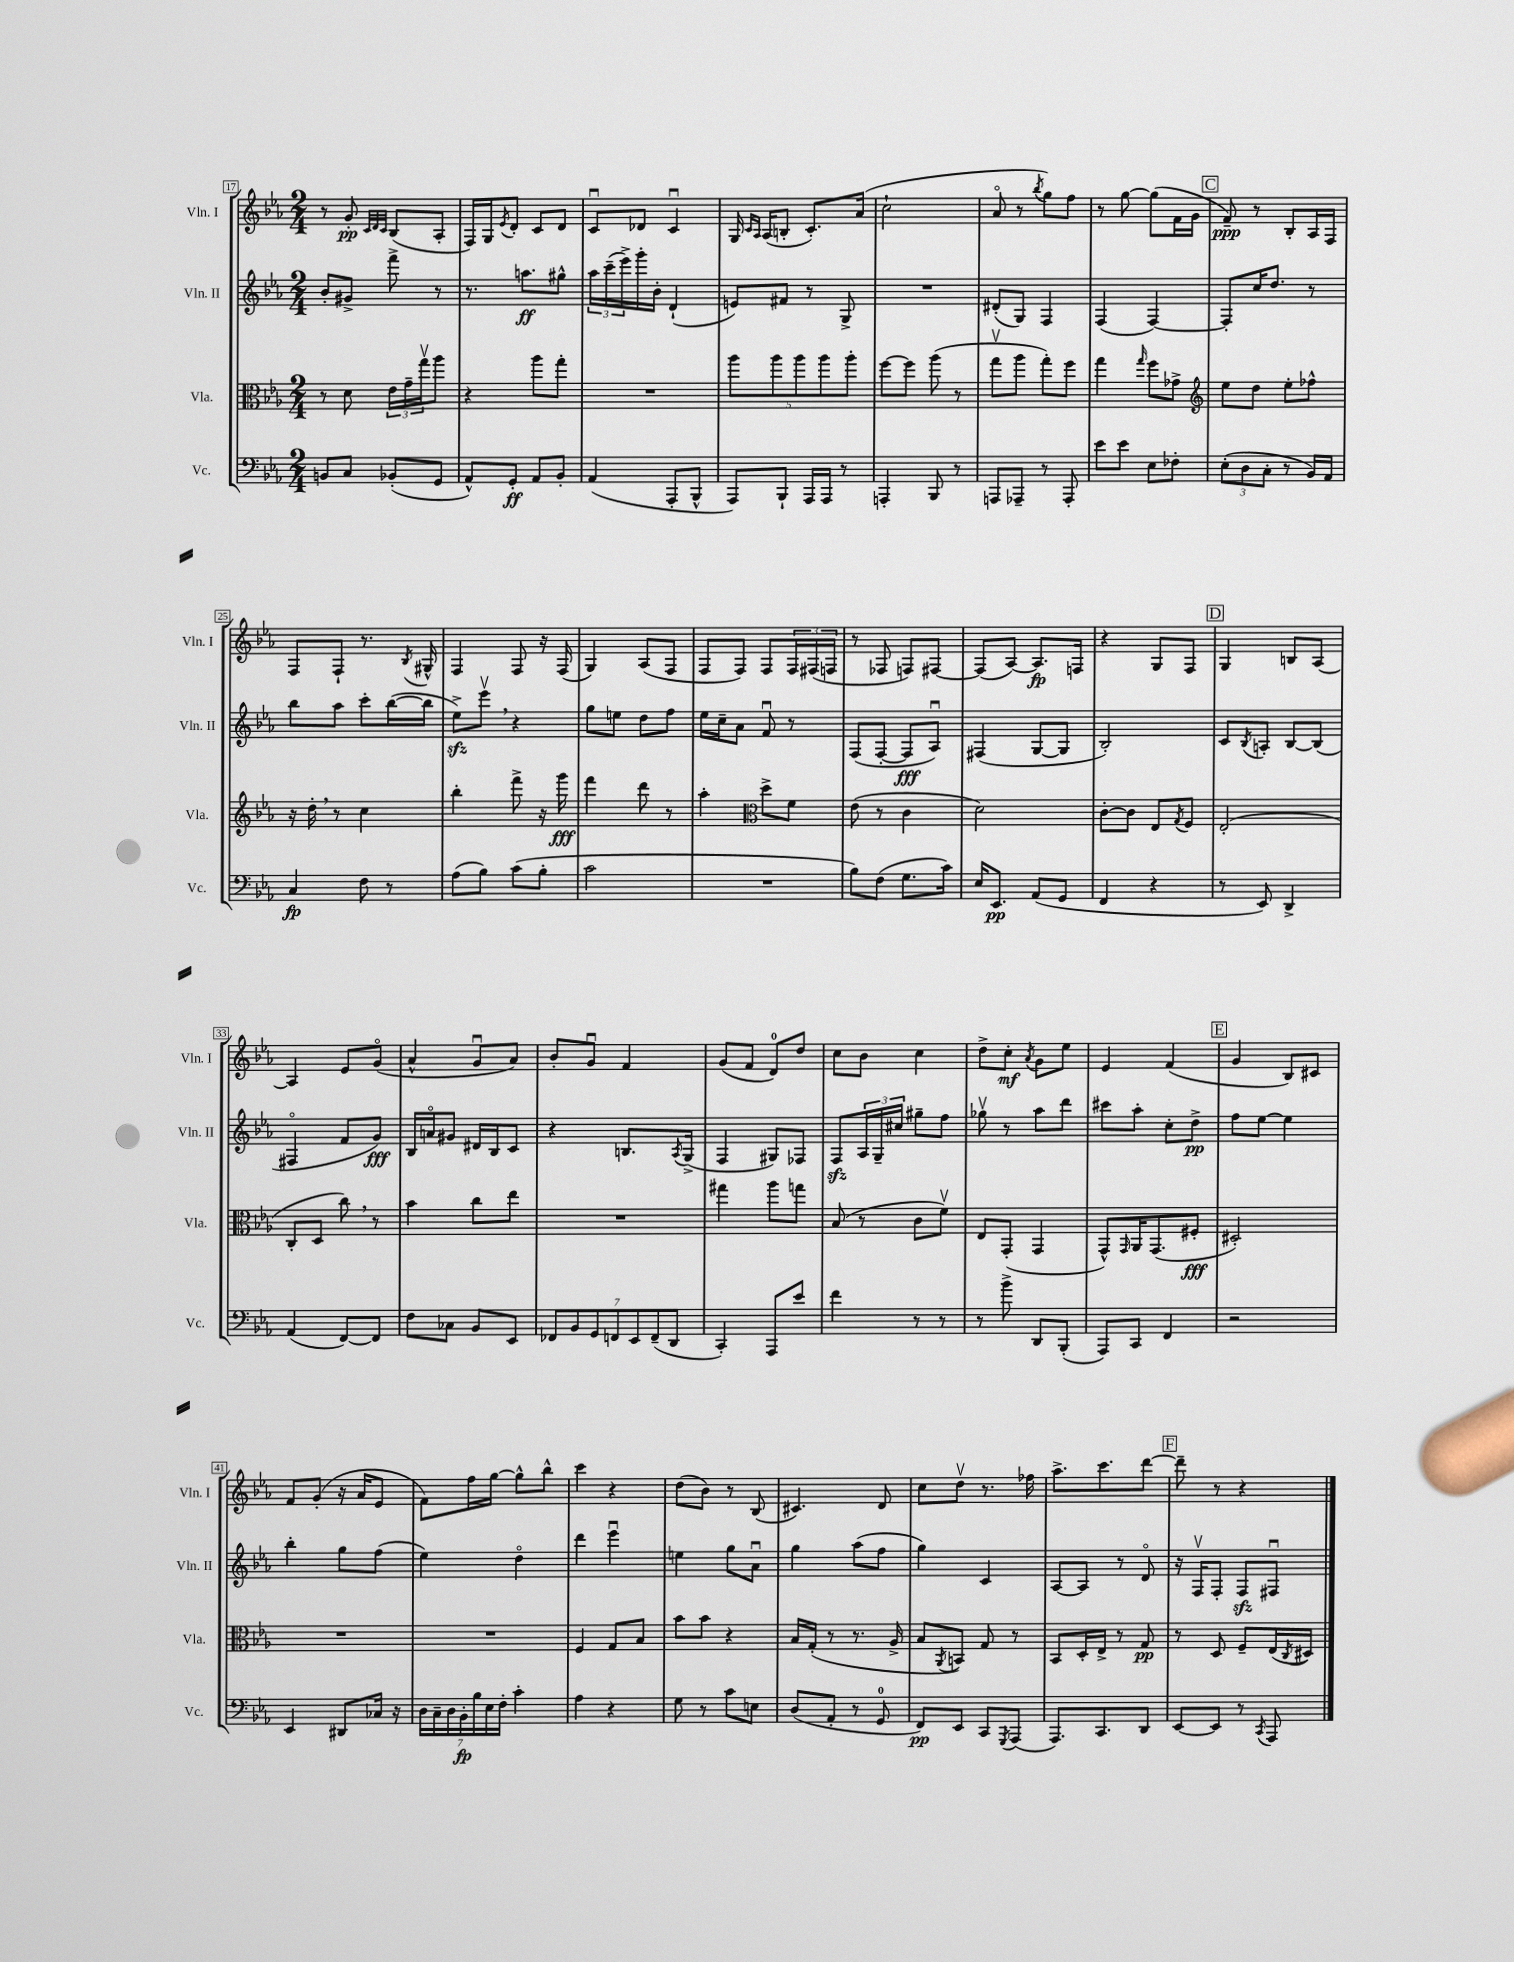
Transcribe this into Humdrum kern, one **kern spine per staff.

**kern	**dynam	**kern	**dynam	**kern	**dynam	**kern	**dynam
*part4	*part4	*part3	*part3	*part2	*part2	*part1	*part1
*staff4	*staff4	*staff3	*staff3	*staff2	*staff2	*staff1	*staff1
*I"Vc.	*	*I"Vla.	*	*I"Vln. II	*	*I"Vln. I	*
*I'Vc.	*	*I'Vla.	*	*I'Vln. II	*	*I'Vln. I	*
*clefF4	*	*clefC3	*	*clefG2	*	*clefG2	*
*k[b-e-a-]	*	*k[b-e-a-]	*	*k[b-e-a-]	*	*k[b-e-a-]	*
*M2/4	*	*M2/4	*	*M2/4	*	*M2/4	*
=17	=17	=17	=17	=17	=17	=17	=17
8BBn/L	.	8r	.	8b-'/L	.	8r	.
8C/J	.	8d\	.	8g#X^/J	.	8g'/	pp
.	.	.	.	.	.	32qqc/LLL	.
.	.	.	.	.	.	32qqd/	.
.	.	.	.	.	.	32qqc/JJJ	.
(8BB-X'/L	.	24e-\LL	.	8fff^\	.	(8B-/L	.
.	.	24g~\	.	.	.	.	.
.	.	24ggv\J	.	.	.	.	.
8GG/J	.	8aa-\J	.	8r	.	8A-'/J	.
=18	=18	=18	=18	=18	=18	=18	=18
8AA-^^/L)	.	4r	.	8.r	.	16F/LL)	.
.	.	.	.	.	.	16G/J	.
.	.	.	.	.	.	8qe-/	.
8GG'/J	ff	.	.	.	.	8d'/J	.
.	.	.	.	8.aan\L	ff	.	.
8AA-/L	.	8aa-\L	.	.	.	8c/L	.
8BB-'/J	.	8gg'\J	.	8gg#X^^\J	.	8d/J	.
=19	=19	=19	=19	=19	=19	=19	=19
(4AA-/	.	2r	.	24aa-\LL	.	8cu/L	.
.	.	.	.	(24ccc~\	.	.	.
.	.	.	.	24eee-^\)	.	.	.
.	.	.	.	16ggg'\	.	8d-X/J	.
.	.	.	.	16b-'\JJ	.	.	.
8AAA-'/L	.	.	.	(4d`/	.	4cu/	.
8BBB-^^/J	.	.	.	.	.	.	.
=20	=20	=20	=20	=20	=20	=20	=20
8AAA-/L)	.	10aa-\L	.	8en/L)	.	16G/	.
.	.	.	.	.	.	16qqc/LL	.
.	.	.	.	.	.	16qqA-/JJ	.
.	.	.	.	.	.	(16A-/KL	.
.	.	10aa-\	.	.	.	.	.
8BBB-`/J	.	.	.	8f#X/J	.	8Bn'/J	.
.	.	10aa-\	.	.	.	.	.
16AAA-/LL	.	.	.	8r	.	8.c'/L)	.
.	.	10aa-\	.	.	.	.	.
16AAA-/JJ	.	.	.	.	.	.	.
8r	.	.	.	8G^/	.	.	.
.	.	10aa-'\J	.	.	.	.	.
.	.	.	.	.	.	(16a-/Jk	.
=21	=21	=21	=21	=21	=21	=21	=21
4AAAn'/	.	[8ff\L	.	2r	.	2cc`\	.
.	.	8ff\J]	.	.	.	.	.
8BBB-/	.	(8aa-\	.	.	.	.	.
8r	.	8r	.	.	.	.	.
=22	=22	=22	=22	=22	=22	=22	=22
8AAAn/L	.	8ggv\L	.	(8d#X'/L	.	8a-/	.
8AAA-X~/J	.	8aa-\J	.	8G/J)	.	8r	.
.	.	.	.	.	.	8qbb-/	.
8r	.	8gg'\L)	.	4F/	.	8gg\L)	.
8AAA-'/	.	8ff\J	.	.	.	8ff\J	.
=23	=23	=23	=23	=23	=23	=23	=23
8e-\L	.	4gg\	.	(4F/	.	8r	.
8e-\J	.	.	.	.	.	[8gg\	.
.	.	16qqgg/	.	.	.	.	.
8E-\L	.	8ff\L	.	[4F/)	.	(8gg\L]	.
8F-X'\J	.	8g-X^\J	.	.	.	16f\L	.
.	.	.	.	.	.	16g\JJ	.
!!LO:REH:place=s1:t=C
=24	=24	=24	=24	=24	=24	=24	=24
*	*	*clefG2	*	*	*	*	*
(12E-'\L	.	8ee-\L	.	8F'/L]	.	8f~/)	ppp
12D\	.	.	.	.	.	.	.
.	.	8dd\J	.	16cc/K	.	8r	.
12C'\J	.	.	.	.	.	.	.
.	.	.	.	8.dd/J	.	.	.
8r	.	8ee-'\L	.	.	.	8B-'/L	.
16BB-/LL)	.	8ff-X^^\J	.	8r	.	16A-/L	.
16AA-/JJ	.	.	.	.	.	16F/JJ	.
!!LO:LB:g=z
=25	=25	=25	=25	=25	=25	=25	=25
4C/	fp	16r	.	8bb-\L	.	8F/L	.
.	.	16dd',\	.	.	.	.	.
.	.	8r	.	8aa-\J	.	8F`/J	.
8F\	.	4cc\	.	8ccc'\L	.	8.r	.
8r	.	.	.	([16bb-\L	.	.	.
.	.	.	.	.	.	8qB-/	.
.	.	.	.	16bb-\JJ]	.	16G#X^^/	.
=26	=26	=26	=26	=26	=26	=26	=26
(8A-\L	.	4bb-'\	.	8ee-zz^\L)	.	4F/	.
8B-\J)	.	.	.	8eee-v,\J	.	.	.
(8c\L	.	8fff^\	.	4r	.	8F/	.
8B-'\J	.	16r	.	.	.	16r	.
.	.	16ggg\	fff	.	.	(16F/	.
=27	=27	=27	=27	=27	=27	=27	=27
2c\	.	4fff\	.	8gg\L	.	4G/)	.
.	.	.	.	8een\J	.	.	.
.	.	8ddd\	.	8dd\L	.	(8A-/L	.
.	.	8r	.	8ff\J	.	8F/J	.
=28	=28	=28	=28	=28	=28	=28	=28
2r	.	4aa-'\	.	16ee-\LL	.	8F/L	.
.	.	.	.	16cc~\J	.	.	.
.	.	.	.	8a-\J	.	8F/J)	.
*	*	*clefC3	*	*	*	*	*
.	.	8dd^\L	.	8fu/	.	8F/L	.
.	.	8f\J	.	8r	.	24F/L	.
.	.	.	.	.	.	(24F#X/	.
.	.	.	.	.	.	24Fn/JJ	.
=29	=29	=29	=29	=29	=29	=29	=29
8B-\L)	.	(8e-\	.	(8F/L	.	8r	.
(8F\J	.	8r	.	[8F'/J	.	8F-X/	.
8.G\L	.	4c\	.	8F/L]	fff	8Fn/L)	.
.	.	.	.	8A-u/J)	.	[8F#X/J	.
16c\Jk)	.	.	.	.	.	.	.
=30	=30	=30	=30	=30	=30	=30	=30
16E-/KL	.	2d\)	.	(4F#X/	.	(8F#/L]	.
8.EE-/J	pp	.	.	.	.	.	.
.	.	.	.	.	.	[8A-/J)	.
(8AA-/L	.	.	.	[8G/L	.	8.A-/L]	fp
8GG/J	.	.	.	8G/J]	.	.	.
.	.	.	.	.	.	16Fn/Jk	.
=31	=31	=31	=31	=31	=31	=31	=31
4FF/	.	[8c'\L	.	2B-'/)	.	4r	.
.	.	8c\J]	.	.	.	.	.
4r	.	8E-/L	.	.	.	8G/L	.
.	.	8qG/	.	.	.	.	.
.	.	8F/J	.	.	.	8F/J	.
!!LO:REH:place=s1:t=D
=32	=32	=32	=32	=32	=32	=32	=32
8r	.	(2E-'/	.	8c/L	.	4G/	.
.	.	.	.	8qB-/	.	.	.
8EE-/)	.	.	.	8An'/J	.	.	.
4DD^/	.	.	.	[8B-/L	.	8Bn/L	.
.	.	.	.	(8B-/J]	.	[8A-/J	.
!!LO:LB:g=z
=33	=33	=33	=33	=33	=33	=33	=33
(4AA-/	.	8C'/L	.	4F#X/	.	4A-/]	.
.	.	8D/J	.	.	.	.	.
[8FF/L)	.	8cc,\)	.	8f/L	.	8e-/L	.
8FF/J]	.	8r	.	8g/J)	fff	(8g/J	.
=34	=34	=34	=34	=34	=34	=34	=34
8F\L	.	4b-\	.	16B-/LL	.	4a-^^/	.
.	.	.	.	16an/J	.	.	.
8C-X\J	.	.	.	8g#X/J	.	.	.
8BB-/L	.	8cc\L	.	16d#X/LL	.	8gu/L	.
.	.	.	.	16B-/J	.	.	.
8EE-/J	.	8ee-\J	.	8c/J	.	8a-/J)	.
=35	=35	=35	=35	=35	=35	=35	=35
14FF-X/L	.	2r	.	4r	.	8b-'/L	.
14BB-/	.	.	.	.	.	.	.
.	.	.	.	.	.	8gu/J	.
14GG/	.	.	.	.	.	.	.
14FFn/	.	.	.	.	.	.	.
.	.	.	.	8.Bn/L	.	4f/	.
14EE-/	.	.	.	.	.	.	.
(14FF~/	.	.	.	.	.	.	.
14DD/J	.	.	.	.	.	.	.
.	.	.	.	8qA-/	.	.	.
.	.	.	.	(16G^/Jk	.	.	.
=36	=36	=36	=36	=36	=36	=36	=36
4CC'/)	.	4gg#X\	.	4F/	.	(8g/L	.
.	.	.	.	.	.	8f/J	.
8AAA-/L	.	8aa-\L	.	8G#X/L)	.	8d/L)	.
8e-/J	.	8ggn\J	.	8F-X/J	.	8dd/J	.
=37	=37	=37	=37	=37	=37	=37	=37
4f\	.	(8B-/	.	8Fzz/L	.	8cc\L	.
.	.	8r	.	24A-/L	.	8b-\J	.
.	.	.	.	24G~/	.	.	.
.	.	.	.	24cc#X/JJ	.	.	.
8r	.	8c\L	.	8gg#X~\L	.	4cc\	.
8r	.	8fv\J)	.	8ff\J	.	.	.
=38	=38	=38	=38	=38	=38	=38	=38
8r	.	8E-/L	.	8gg-Xv\	.	8dd^\L	.
8b-^\	.	(8GG'/J	.	8r	.	8cc'\J	mf
.	.	.	.	.	.	8qa-/	.
8DD/L	.	4GG/	.	8aa-\L	.	8g\L	.
(8BBB-'/J	.	.	.	8ddd\J	.	8ee-\J	.
=39	=39	=39	=39	=39	=39	=39	=39
8AAA-/L)	.	8GG^^/L)	.	8ccc#X\L	.	4e-/	.
.	.	16qqGG/	.	.	.	.	.
8CC/J	.	16AA-/K	.	8aa-'\J	.	.	.
.	.	(8.GG/	.	.	.	.	.
4FF/	.	.	.	8cc'\L	.	(4f/	.
.	.	8F#X'/J	fff	8dd^\J	pp	.	.
!!LO:REH:place=s1:t=E
=40	=40	=40	=40	=40	=40	=40	=40
2r	.	2D#X'/)	.	8ff\L	.	4g/	.
.	.	.	.	[8ee-\J	.	.	.
.	.	.	.	4ee-\]	.	8B-/L)	.
.	.	.	.	.	.	8c#X/J	.
!!LO:LB:g=z
=41	=41	=41	=41	=41	=41	=41	=41
4EE-/	.	2r	.	4bb-'\	.	8f/L	.
.	.	.	.	.	.	(8g'/J	.
8DD#X/L	.	.	.	8gg\L	.	16r	.
.	.	.	.	.	.	16a-/KL	.
16C-X/Jk	.	.	.	(8ff\J	.	8e-/J	.
16r	.	.	.	.	.	.	.
=42	=42	=42	=42	=42	=42	=42	=42
28D\LL	.	2r	.	4ee-\)	.	8f\L)	.
28C~\	.	.	.	.	.	.	.
28D\	.	.	.	.	.	.	.
28BB-'\	fp	.	.	.	.	.	.
.	.	.	.	.	.	16ff\L	.
28B-\	.	.	.	.	.	.	.
28E-\	.	.	.	.	.	.	.
.	.	.	.	.	.	[16gg\JJ	.
28F'\JJ	.	.	.	.	.	.	.
4c'\	.	.	.	4dd\	.	8gg^^\L]	.
.	.	.	.	.	.	8bb-^^\J	.
=43	=43	=43	=43	=43	=43	=43	=43
4A-\	.	4F/	.	4ddd\	.	4ccc\	.
4r	.	8G/L	.	4eee-u\	.	4r	.
.	.	8B-/J	.	.	.	.	.
=44	=44	=44	=44	=44	=44	=44	=44
8G\	.	8b-\L	.	4een\	.	(8dd\L	.
8r	.	8b-\J	.	.	.	8b-\J)	.
8c\L	.	4r	.	8gg\L	.	8r	.
8En\J	.	.	.	8a-u\J	.	(8B-/	.
=45	=45	=45	=45	=45	=45	=45	=45
(8D/L	.	16B-/LL	.	4gg\	.	4.c#X/)	.
.	.	(16G'/JJ	.	.	.	.	.
8AA-'/J	.	8r	.	.	.	.	.
8r	.	8.r	.	(8aa-\L	.	.	.
8GG/	.	.	.	8ff\J	.	8d/	.
.	.	16A-^/	.	.	.	.	.
=46	=46	=46	=46	=46	=46	=46	=46
8FF/L)	pp	8B-/L	.	4gg\)	.	8cc\L	.
.	.	8qAA-/	.	.	.	.	.
8EE-/J	.	8BBn/J)	.	.	.	8ddv\J	.
8CC/L	.	8G/	.	4c/	.	8.r	.
8qGGG/	.	.	.	.	.	.	.
(8AAA-/J	.	8r	.	.	.	.	.
.	.	.	.	.	.	16ff-X\	.
=47	=47	=47	=47	=47	=47	=47	=47
8.AAA-/L)	.	8BB-/L	.	[8A-/L	.	8.aa-^\L	.
.	.	16D'/L	.	8A-/J]	.	.	.
8.CC/	.	16E-^/JJ	.	.	.	8.ccc\	.
.	.	8r	.	8r	.	.	.
8DD/J	.	8G/	pp	8d/	.	[8ddd\J	.
!!LO:REH:place=s1:t=F
=48	=48	=48	=48	=48	=48	=48	=48
[8EE-/L	.	8r	.	16r	.	8ddd~\]	.
.	.	.	.	16Fv/KL	.	.	.
8EE-/J]	.	8D/	.	8F'/J	.	8r	.
8r	.	8F~/L	.	8Fzz/L	.	4r	.
8qCC/	.	.	.	.	.	.	.
8AAA-/	.	(16E-/L	.	8F#Xu/J	.	.	.
.	.	8qC/	.	.	.	.	.
.	.	16D#X/JJ)	.	.	.	.	.
==	==	==	==	==	==	==	==
*-	*-	*-	*-	*-	*-	*-	*-
